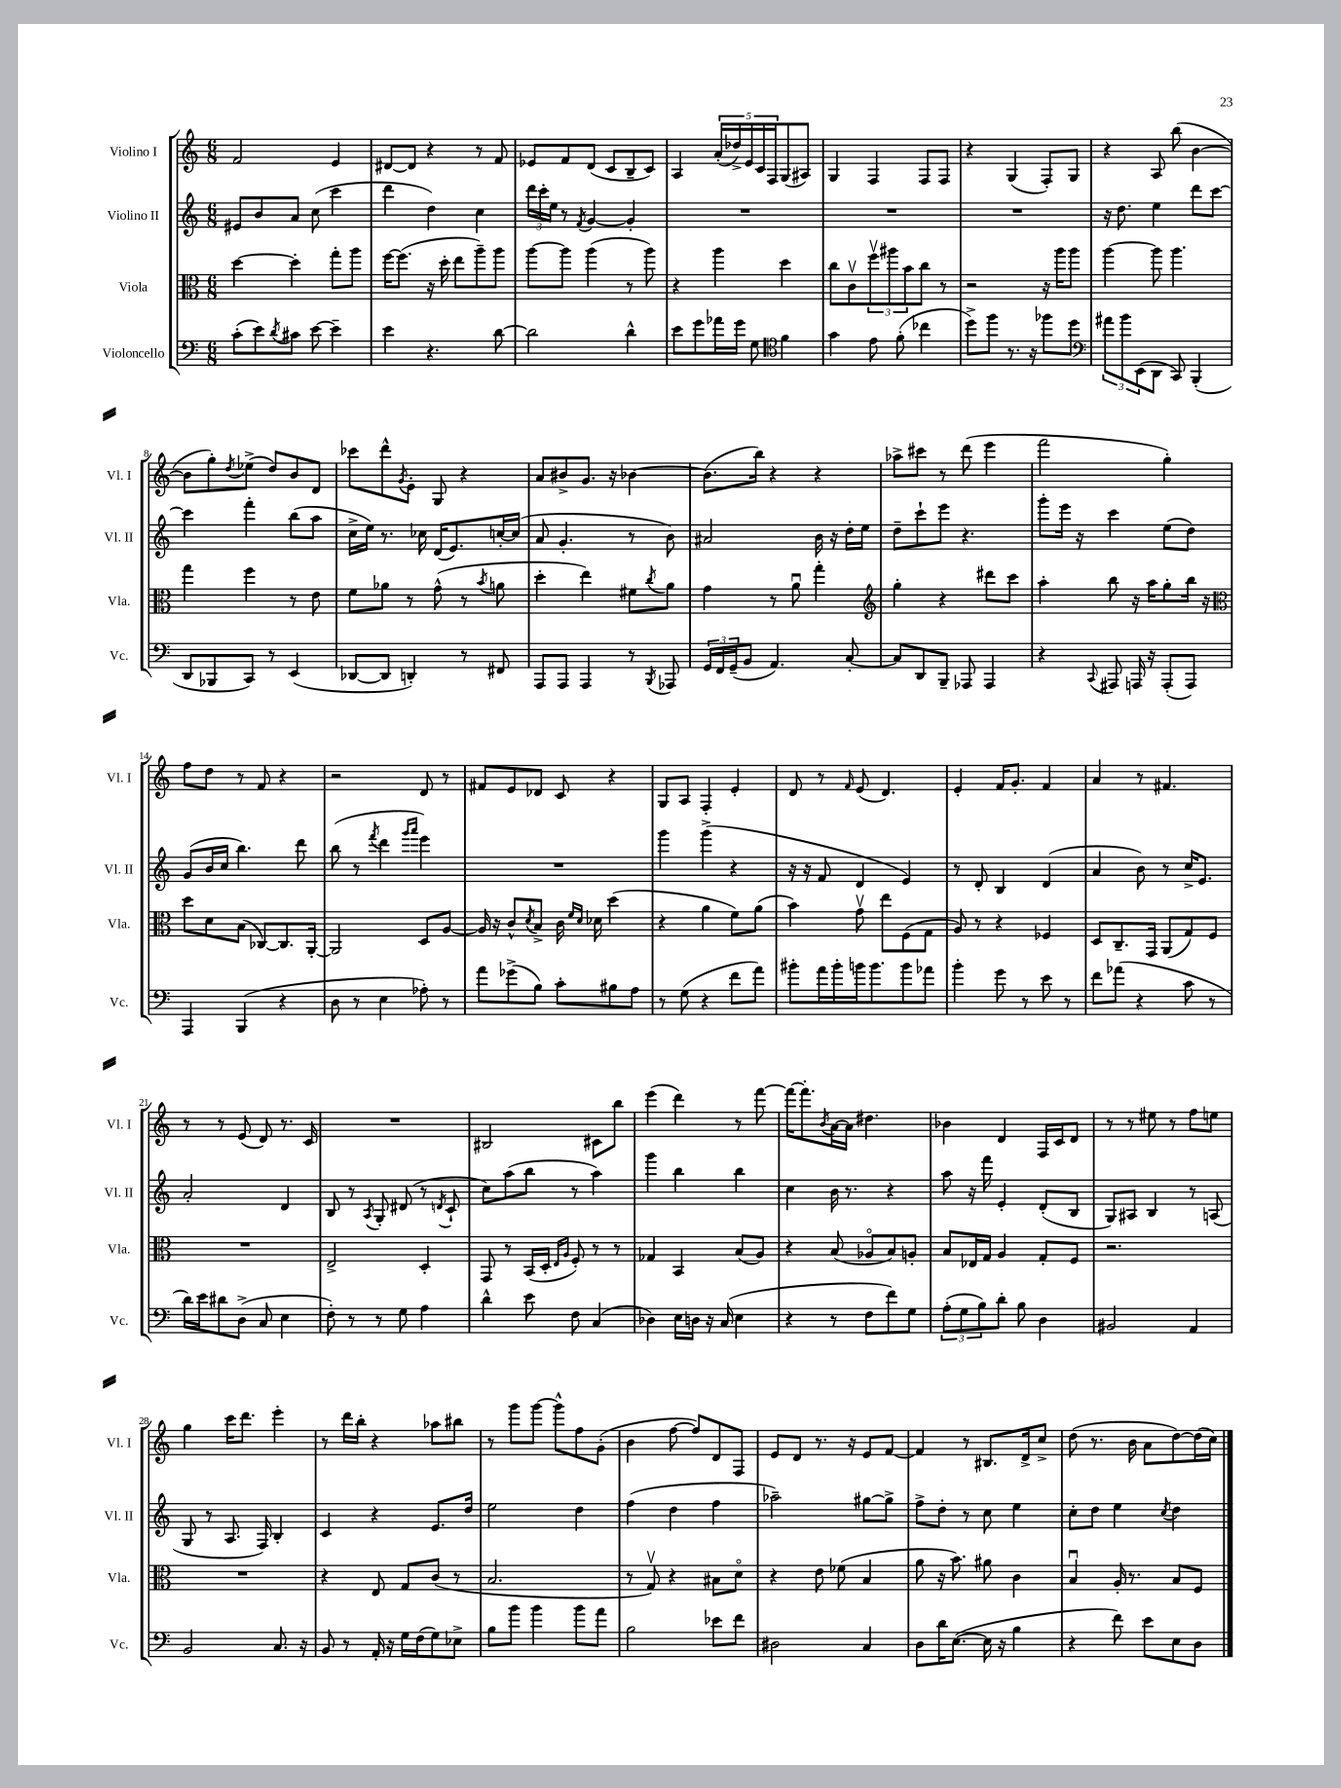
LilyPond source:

<<
\new StaffGroup <<
\new Staff = "s0" \with { instrumentName = "Violino I" shortInstrumentName = "Vl. I" } {
    \clef treble \key c \major \numericTimeSignature \time 6/8
    f'2 e'4 |
    dis'8~ dis'8 r4 r8 f'8 |
    ees'8 f'8 d'8( c'8 b8-- c'8) |
    a4 \tuplet 5/4 { a'16-.( des''16->) e'16 c'16 f16 } g8( ais8) |
    g4 f4 f8 f8 |
    r4 g4( f8-.) g8 |
    r4 a8 b''8( b'4~ |
    b'8 g''8-.) \acciaccatura { d''8 } ees''8->( d''8) b'8 d'8 |
    ces'''8 d'''8-^ \acciaccatura { g'8 } e'8-. g8 r4 |
    a'8 bis'8-> g'8. r16 bes'4~ |
    bes'8.( b''16) r4 r4 |
    aes''8-> cis'''8 r8 d'''8( e'''4 |
    f'''2 g''4-.) |
    f''8 d''8 r8 f'8 r4 |
    r2 d'8 r8 |
    fis'8 e'8 des'8 c'8 r4 |
    g8 a8 f4-. e'4-. |
    d'8 r8 \grace { f'16 } e'8( d'4.) |
    e'4-. f'16 g'8.-. f'4 |
    a'4 r8 fis'4. |
    r8 r8 e'8( d'8) r8. c'16 |
    R2. |
    bis2 cis'8 b''8 |
    e'''4( d'''4) r8 f'''8~ |
    f'''16~ f'''8.-. \acciaccatura { b'8 } a'16~ a'16 dis''4. |
    bes'4 d'4 f16 c'16 d'8 |
    r8 r8 eis''8 r8 f''8 e''8 |
    g''4 c'''16 d'''8. e'''4-. |
    r8 d'''16 b''16-. r4 aes''8 bis''8 |
    r8 g'''8 g'''8~ g'''8-^ f''8 g'8-.( |
    b'4 f''8~ f''8) d'8 f8 |
    e'8 d'8 r8. r16 e'8 f'8~ |
    f'4 r8 bis8. d'16-> c''8-> |
    d''8( r8. b'16 a'8 d''8~) d''16( c''16) \bar "|." |
}
\new Staff = "s1" \with { instrumentName = "Violino II" shortInstrumentName = "Vl. II" } {
    \clef treble \key c \major \numericTimeSignature \time 6/8
    eis'8 b'8 a'8 c''8( c'''4 |
    d'''4 d''4) c''4 |
    \tuplet 3/2 { d'''16 c'''16-. e''16 } r8 \acciaccatura { f'8 } g'4~ g'4-. |
    R2. |
    R2. |
    R2. |
    r16 d''8. e''4 d'''8 c'''8~ |
    c'''4 f'''4-. b''8( a''8 |
    c''16-> e''16) r8. ces''16 d'16( e'8.) c''16~-. c''16( |
    a'8 g'4.-. r8 b'8) |
    ais'2 b'16 r16 d''16-. e''16 |
    d''8-- c'''8-! e'''8 r4. |
    g'''8-. e'''16 r16 c'''4 e''8( d''8) |
    g'8( b'16 c''16 b''4.) d'''8 |
    b''8( r8 \acciaccatura { f'''8 } d'''4 \grace { g'''16 a'''16 } e'''4) |
    R2. |
    g'''4 g'''4->( r4 |
    r16 r16 f'8 d'4 e'4) |
    r8 d'8-. b4 d'4( |
    a'4 b'8) r8 c''16-> e'8. |
    a'2-. d'4 |
    b8 r8 \acciaccatura { a8 } g8-. dis'8( r8 \acciaccatura { d'8 } c'8-! |
    c''8) a''8( b''8 r8 a''4) |
    g'''4 b''4 b''4 |
    c''4 b'16 r8. r4 |
    a''8 r16 f'''16 e'4-. d'8-.( b8 |
    g8) ais8 b4 r8 a8( |
    g8 r8 a8. f16) b4-. |
    c'4 r4 e'8. d''16 |
    e''2 d''4 |
    f''4( d''4 f''4 |
    aes''2--) gis''8~ gis''8-> |
    f''8-> d''8-. r8 c''8 e''4 |
    c''8-. d''8 e''4 \acciaccatura { c''8 } d''4 \bar "|." |
}
\new Staff = "s2" \with { instrumentName = "Viola" shortInstrumentName = "Vla." } {
    \clef alto \key c \major \numericTimeSignature \time 6/8
    d''4~ d''4-. g''8-. a''8 |
    f''16~ f''8.( r16 d''16-. e''8 a''8--) a''8 |
    a''8~ a''8 a''4( r8 a''8) |
    r4 a''4 d''4 |
    c''8 c'8\upbow \tuplet 3/2 { f''8\upbow ais''8 b'8 } c''8 r8 |
    r2 r16 a''16 a''8 |
    a''4~ a''8 a''4. |
    g''4 f''4 r8 e'8 |
    f'8 aes'8 r8 g'8-^( r8 \acciaccatura { b'8 } a'8 |
    d''4-. e''4) fis'8 \acciaccatura { c''8 } a'8 |
    g'4 r8 a'8\downbow g''4-. |
    \clef treble g''4-. r4 dis'''8 c'''8 |
    a''4-. b''8 r16 a''16 g''8-. b''16 r16 |
    \clef alto d''8 d'8 b8( ces8~) ces8. a,16~-. |
    a,2 d8 a8~ |
    a16 r16 c'8-^ \acciaccatura { d'8 } b8-> c'16 \grace { f'16 d'16 } des'16 d''4( |
    r4 a'4 f'8) a'8( |
    b'4) g'8\upbow e''8 f8( g8 |
    a8) r8 r4 fes4 |
    d8 c8.-- g,16 a,8( g8) f8 |
    R2. |
    e2-> d4-. |
    g,8 r8 b,16( d16-. \grace { e16 a16 } f8-.) r8 r8 |
    ges4 b,4 b8( a8) |
    r4 b8( aes8\flageolet b8) a8-. |
    b8 ees16 g16 a4 g8-. f8 |
    r2. |
    R2. |
    r4 e8 g8 c'8( r8 |
    b2. |
    r8 g8\upbow) r4 bis8 d'8\flageolet |
    r4 e'8 fes'8( b4 |
    a'8 r16 b'8.) ais'8 c'4 |
    b4\downbow a16-. r8. b8 f8 \bar "|." |
}
\new Staff = "s3" \with { instrumentName = "Violoncello" shortInstrumentName = "Vc." } {
    \clef bass \key c \major \numericTimeSignature \time 6/8
    c'8-.( e'8) \acciaccatura { d'8 } cis'8 e'8~ e'4-- |
    e'4 r4. d'8~ |
    d'2 d'4-^ |
    e'8 g'8 aes'16 g'16 g8 \clef tenor f'4 |
    g'4 e'8 f'8-.( ces''4 |
    d''8->) f''8 r8. r16 fes''8 d''8 |
    \clef bass \tuplet 3/2 { ais'8 b'8 e,8( } d,8 c,8) b,,4-.( |
    d,8 bes,,8 c,8) r8 e,4( |
    des,8~ des,8 d,4-.) r8 fis,8 |
    a,,8 a,,8 a,,4 r8 \acciaccatura { b,,8 } aes,,8 |
    \tuplet 3/2 { g,16 f,16 g,16--( } b,8 a,4.) c8~-. |
    c8 d,8 b,,8-- aes,,8 aes,,4 |
    r4 \appoggiatura { c,8 } ais,,8 a,,16 r16 a,,8-.( a,,8) |
    a,,4 b,,4( r4 |
    d8 r8 e4 aes8-.) r8 |
    a'8 ges'8->( b8) c'8-. bis8 a8 |
    r8 g8( r4 f'8 a'8) |
    bis'8-. a'16 bis'16-. b'16 b'8. b'8 aes'8 |
    b'4-. g'8 r8 e'8 r8 |
    f'8 aes'8( r4 c'8 r8 |
    d'16) e'16 dis'8 d8->( c8 e4 |
    f8-.) r8 r8 g8 a4 |
    d'4-^ e'8 f8 c4( |
    des4) e16 d16 r16 c16( e4 |
    r4 r8 f8 f'8) g8 |
    \tuplet 3/2 { a8-.( g8 b8) } d'8-. b8 d4 |
    bis,2 a,4 |
    b,2 c8. r16 |
    b,8 r8 a,16-. r16 g16 f16( g8) ees8-> |
    b8 b'8 b'4 b'8 a'8 |
    b2 ees'8 f'8 |
    dis2 c4 |
    d8 d'16 e8.~( e16 r16 b4 |
    r4 f'8) e'8 e8 d8 \bar "|." |
}
>>
>>
